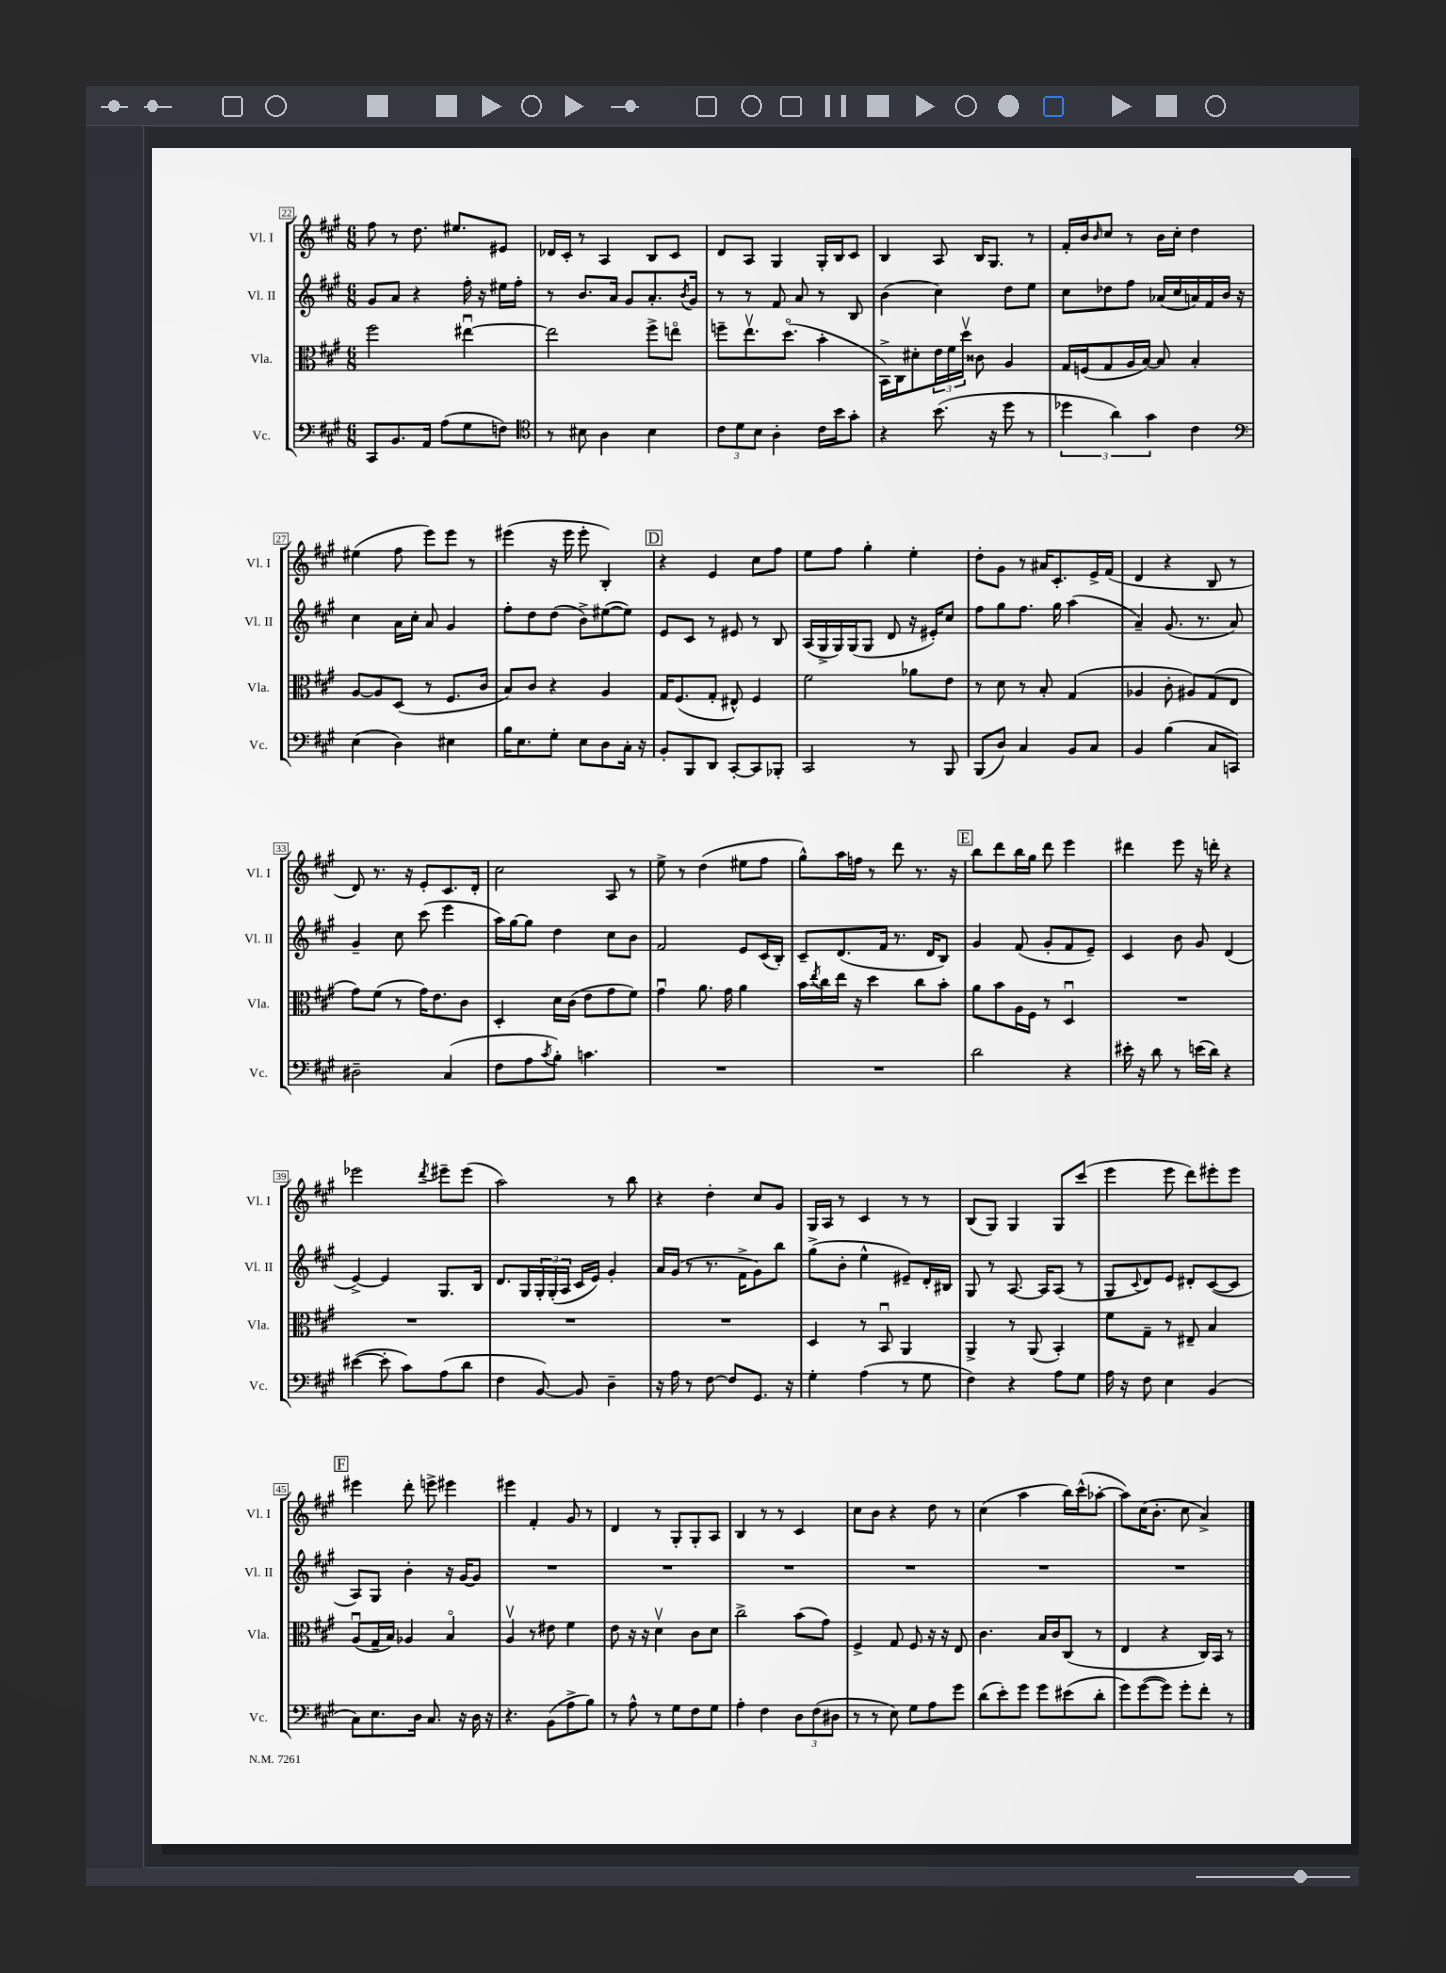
<<
\new StaffGroup <<
\new Staff = "s0" \with { instrumentName = "Vl. I" shortInstrumentName = "Vl. I" } {
    \clef treble \key a \major \numericTimeSignature \time 6/8
    fis''8 r8 d''8. eis''8. eis'8 |
    des'16 cis'16-. r8 a4 b8 cis'8 |
    d'8 a8 gis4 gis16-. b16 cis'8 |
    b4 a8 b16 gis8. r8 |
    fis'16-. b'16 \grace { b'16 } cis''8 r8 b'16 cis''16-. d''4 |
    eis''4( fis''8 e'''8) e'''8 r8 |
    eis'''4( r16 eis'''16 eis'''8-. b4-.) |
    \mark \markup { \box "D" } r4 e'4 cis''8 fis''8 |
    e''8 fis''8 gis''4-. e''4-. |
    d''8-. gis'8 r8 ais'16 cis'8.-. e'16-> fis'16( |
    d'4 r4 b8 r8 |
    d'8) r8. r16 e'8-. cis'8. d'16-. |
    cis''2 a8 r8 |
    e''8-> r8 d''4( eis''8 fis''8 |
    gis''8-^) a''16 f''16 r8 d'''8 r8. r16 |
    \mark \markup { \box "E" } b''8 d'''8 b''16 gis''16 d'''8 e'''4 |
    dis'''4 e'''8 r16 d'''16-. r4 |
    ees'''2 \acciaccatura { d'''8 } eis'''8-- eis'''8( |
    a''2) r8 b''8 |
    r4 d''4-. cis''8 gis'8 |
    gis16 a16 r8 cis'4 r8 r8 |
    b8( gis8) gis4 gis8 cis'''8( |
    e'''4 e'''8 d'''8) eis'''8-. eis'''8 |
    \mark \markup { \box "F" } eis'''4 d'''8-. e'''8-> eis'''4 |
    eis'''4 fis'4-. gis'8 r8 |
    d'4 r8 gis8-. gis8-. a8 |
    b4 r8 r8 cis'4 |
    cis''8 b'8 r4 d''8 r8 |
    cis''4( a''4 b''16) cis'''16-^( aes''8~-. |
    aes''8) cis''16( b'8.-. cis''8 a'4->) \bar "|." |
}
\new Staff = "s1" \with { instrumentName = "Vl. II" shortInstrumentName = "Vl. II" } {
    \clef treble \key a \major \numericTimeSignature \time 6/8
    gis'8 a'8 r4 fis''16-. r16 eis''16 fis''16-. |
    r8 b'8. a'16 gis'8 a'8.-. \acciaccatura { b'8 } gis'16 |
    r8 r8 fis'8 a'8 r8 b8 |
    b'4( cis''4) d''8 e''8 |
    cis''8 des''8 fis''8 aes'16( cis''16 a'16) fis'16 b'16 r16 |
    cis''4 a'16 cis''16-. a'8 gis'4 |
    fis''8-. d''8 d''8( b'8->) eis''8~( eis''8) |
    \mark \markup { \box "D" } e'8 cis'8 r8 eis'8 r8 b8 |
    a16( gis16-> gis16) gis16( gis8 d'8 r16 eis'16-.) cis''8 |
    fis''8 gis''8 fis''8. gis''16 a''4( |
    a'4--) gis'8.( r8. a'8) |
    gis'4-- cis''8 cis'''8( e'''4 |
    a''16) gis''16~ gis''8 d''4 cis''8 b'8 |
    fis'2 e'8 cis'16( b16-.) |
    cis'8-- d'8.( fis'16 r8. d'16 b8) |
    \mark \markup { \box "E" } gis'4 fis'8( gis'8-. fis'8 e'8--) |
    cis'4 b'8 gis'8 d'4( |
    e'4~->) e'4 gis8. b16 |
    d'8. gis16 \tuplet 3/2 { gis16-. gis16-.( a16 } cis'16 e'16) gis'4-. |
    a'16 gis'16( r8 r8. fis'16-> gis'8) b''8 |
    gis''8->( b'8-. e''4-^ eis'8--) d'16-. bis16 |
    gis8 r8 a8.~ a16 a8( r8 |
    gis8 \appoggiatura { cis'8 } d'8) e'8 dis'8-. cis'8~( cis'8 |
    \mark \markup { \box "F" } a8) gis8 b'4-. r16 gis'16~ gis'8 |
    R2. |
    R2. |
    R2. |
    R2. |
    R2. |
    R2. \bar "|." |
}
\new Staff = "s2" \with { instrumentName = "Vla." shortInstrumentName = "Vla." } {
    \clef alto \key a \major \numericTimeSignature \time 6/8
    fis''2 eis''4~\downbow |
    eis''2 fis''8-> e''8\flageolet |
    f''8-- e''8.\upbow d''8.\flageolet( b'4-. |
    b,16->) cis16 dis'8-. \tuplet 3/2 { e'16 fis'16 d''16\upbow } cisis'8 a4 |
    gis16 f16( gis8 a16 b16~) b8 b4-. |
    a8~ a8 d8( r8 fis8. cis'16 |
    b8) cis'8 r4 a4 |
    \mark \markup { \box "D" } gis16 fis8.( gis8-. eis8-^) fis4 |
    fis'2 aes'8 e'8 |
    r8 d'8 r8 b8-. gis4( |
    aes4 cis'8-. ais8) gis8( e8 |
    gis'8) fis'8( r8 gis'16) e'8. cis'8 |
    d4-. d'16 cis'16( e'8 gis'8 fis'8) |
    gis'4\downbow a'8. gis'16 a'4 |
    b'16 \acciaccatura { e''8 } cis''16 e''16 r16 d''4 cis''8 b'8-. |
    \mark \markup { \box "E" } a'8 b'8 a16 fis16 r8 d4\downbow |
    R2. |
    R2. |
    R2. |
    R2. |
    d4 r8 b,8\downbow a,4 |
    a,4-> r8 a,8( b,4-.) |
    fis'8 gis8-- r8 eis8-- b4 |
    \mark \markup { \box "F" } a8\downbow( gis16-- b16) aes4 b4\flageolet |
    a4\upbow r8 eis'8 fis'4 |
    e'8 r16 r16 d'4\upbow cis'8 d'8 |
    cis''2-> b'8( gis'8) |
    fis4-> gis8 fis8 r16 r16 e8 |
    cis'4. b16 cis'16 cis8( r8 |
    e4 r4 cis16) b,16 r8 \bar "|." |
}
\new Staff = "s3" \with { instrumentName = "Vc." shortInstrumentName = "Vc." } {
    \clef bass \key a \major \numericTimeSignature \time 6/8
    cis,8 b,8. a,16 a8( gis8 f8) |
    \clef tenor r8 bis8 a4 bis4 |
    \tuplet 3/2 { cis'8 d'8 b8 } a4-. cis'16 b'16 gis'8-. |
    r4 b'8.( r16 d''8 r8 |
    \tuplet 3/2 { des''4 a'4) gis'4 } cis'4 |
    \clef bass e4( d4) eis4 |
    b16 e8. gis8-. e8 d8 cis16-. r16 |
    \mark \markup { \box "D" } b,8-. b,,8 d,8 cis,8~-. cis,8 bes,,8-. |
    cis,2 r8 b,,8 |
    b,,8( d8) cis4 b,8 cis8 |
    b,4 b4( cis8 c,8) |
    dis2-- cis4( |
    fis8 a8 \acciaccatura { cis'8 } b8-.) c'4. |
    R2. |
    R2. |
    \mark \markup { \box "E" } d'2 r4 |
    eis'16-. r16 d'8 r8 e'16( d'16) r4 |
    eis'4~( eis'8-. cis'8) a8( d'8 |
    fis4 b,8~) b,8 d4-- |
    r16 a16 r8 fis8~ fis8 gis,8. r16 |
    gis4-. a4( r8 gis8 |
    fis4) r4 a8 gis8 |
    a16 r16 fis8 e4 b,4( |
    \mark \markup { \box "F" } cis8) e8. d16 cis8. r16 d16 r16 |
    r4. b,8( a8-> b8) |
    r8 a8-^ r8 gis8 fis8 gis8 |
    a4-. fis4 \tuplet 3/2 { d8 fis8( dis8 } |
    r8 r8 e8) gis8 a8 gis'8 |
    d'8( e'8-.) gis'8 gis'8 eis'8( d'8-. |
    gis'8) gis'8~( gis'8) gis'8-. fis'8-. r8 \bar "|." |
}
>>
>>
\layout { \context { \Score currentBarNumber = #22 \override BarNumber.stencil = #(make-stencil-boxer 0.1 0.3 ly:text-interface::print) } }
